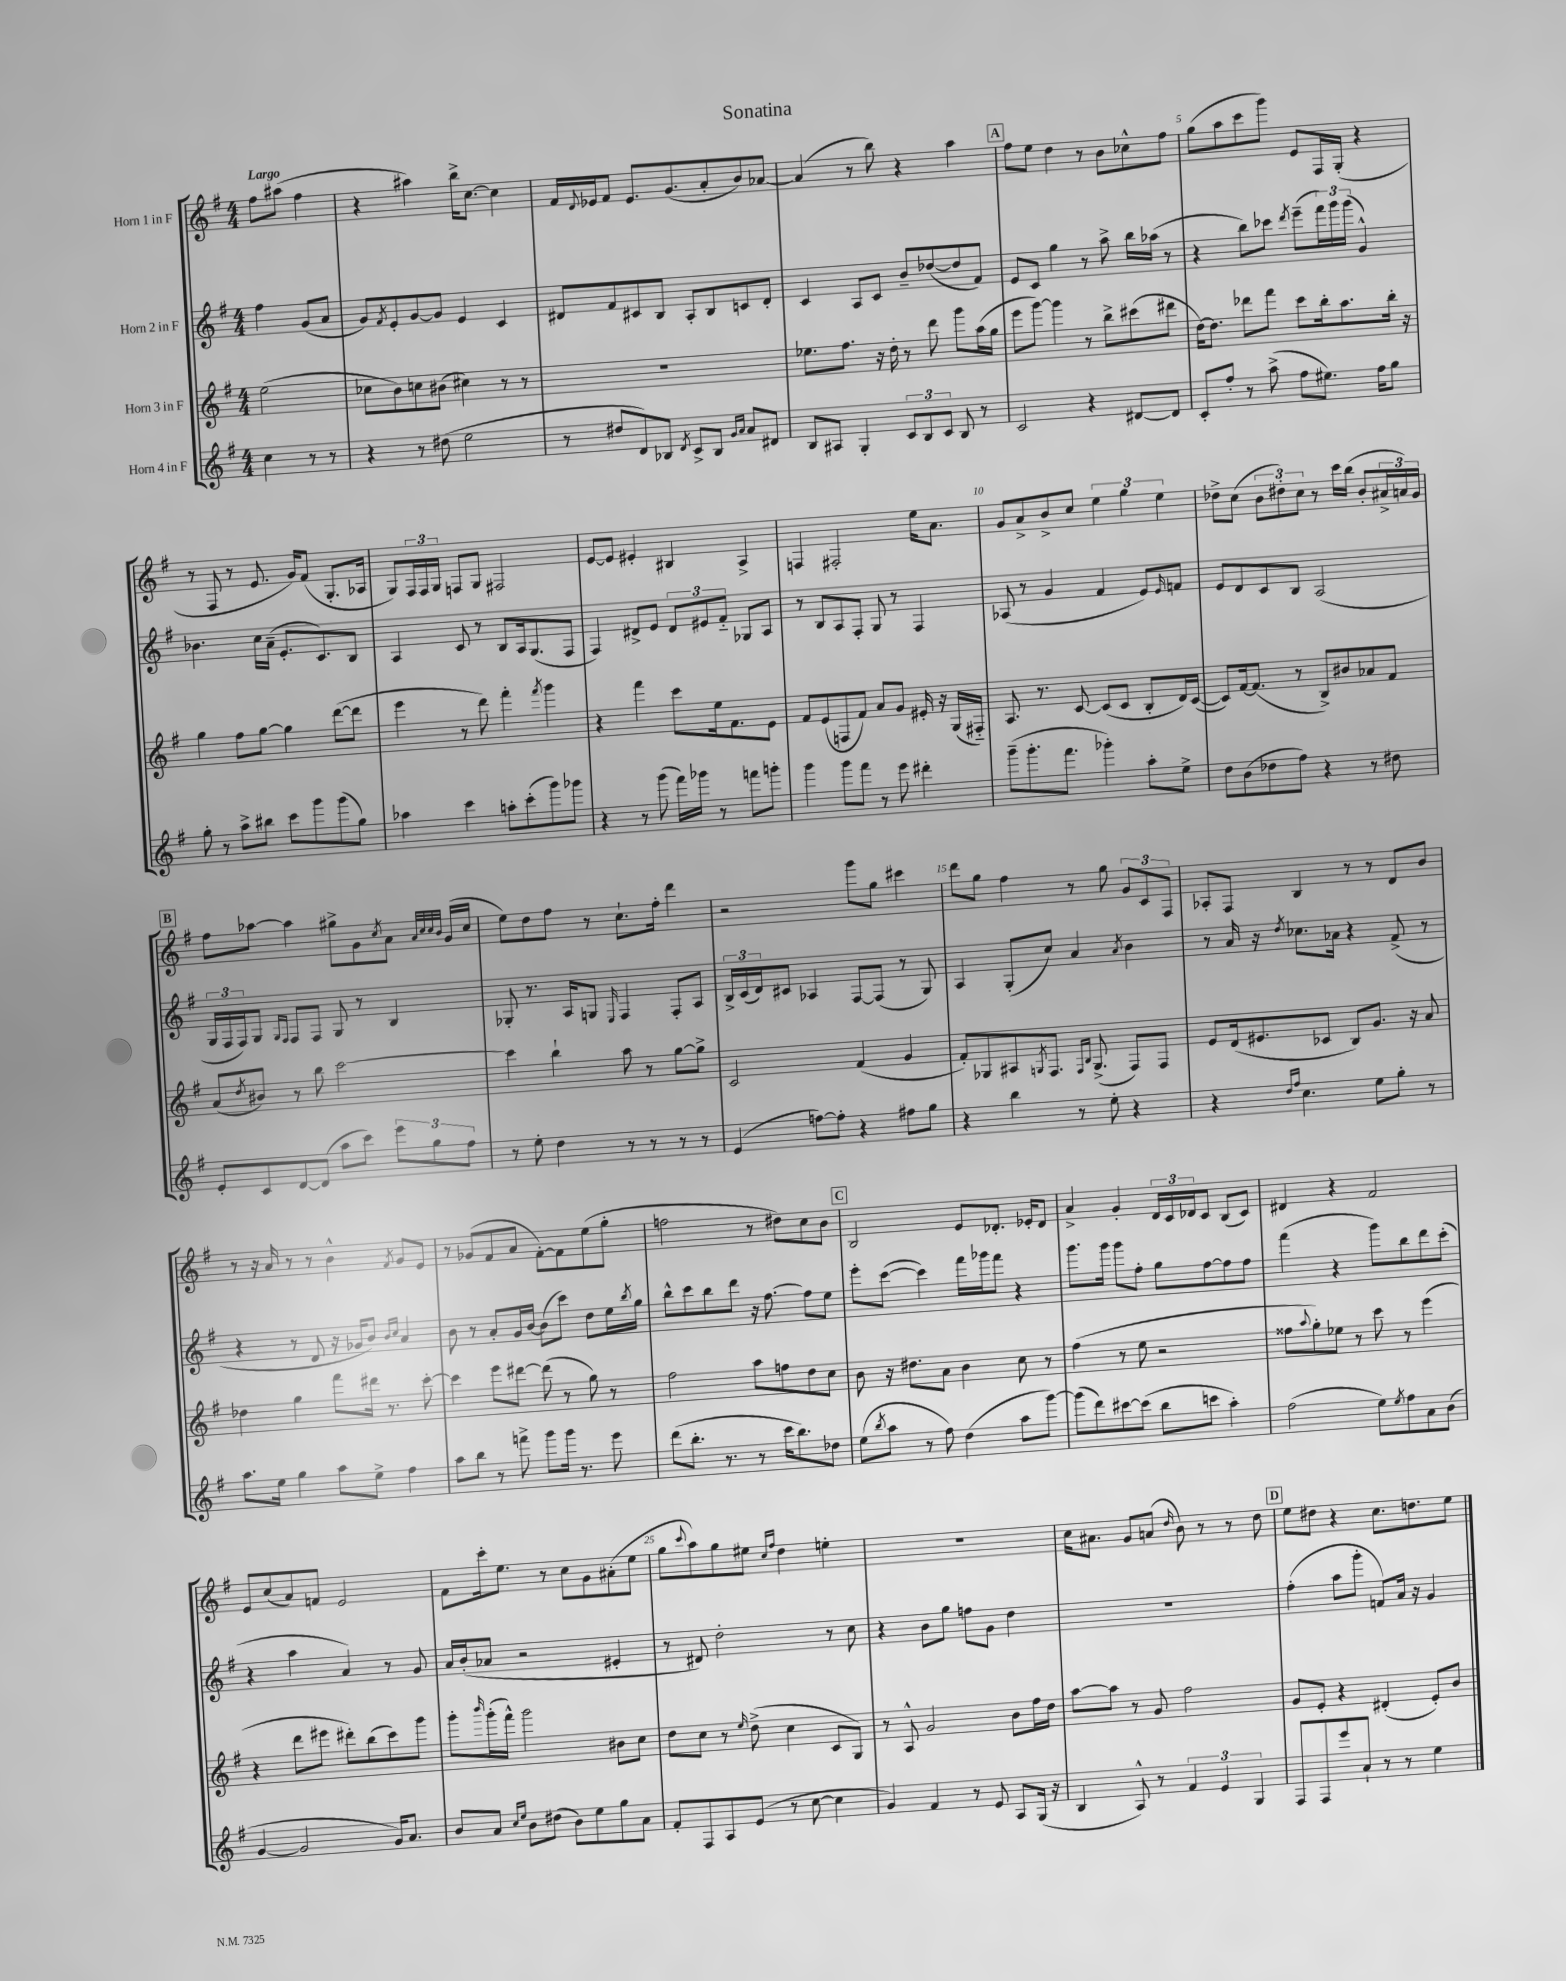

**kern	**kern	**kern	**kern
*staff4	*staff3	*staff2	*staff1
*clefG2	*clefG2	*clefG2	*clefG2
*k[f#]	*k[f#]	*k[f#]	*k[f#]
*M4/4	*M4/4	*M4/4	*M4/4
4cc	(2ee	4ff#	8ff#
.	.	.	(8aa#
8r	.	(8g	4ff#
8r	.	8a	.
=	=	=	=
4r	8cc-	8g)	4r
.	.	8qf#	.
.	8b)	8e'	.
8r	8cc	[8g	4aa#)
(8dd#	(8b#	8g]	.
2ee	4cc#)	4e	16bb^
.	.	.	[8.cc
.	8r	4c	4cc]
.	8r	.	.
=	=	=	=
8r	1r	8d#	16f#
.	.	.	8qqd
.	.	.	16e-
8dd#	.	8f#	8f#
8d)	.	8c#	8.e-
8B-	.	8B	.
.	.	.	(8.g
8qd	.	.	.
8c^	.	8A'	.
8B-	.	8B	8a'
16qqg	.	.	.
16qqa	.	.	.
8a	.	8c	8b)
8d#	.	8d#'	[8a-
=	=	=	=
8B	8.ee-	4c	(4a-]
8A#	.	.	.
.	8.ff#	.	.
4G'	.	8A	8r
.	16r	8c	8bb)
.	16dd'	.	.
12c	8r	8b~	4r
12B	.	.	.
.	8ddd	([8dd-	.
12c	.	.	.
8B	8ggg	8dd-]	4aa
8r	(16aa	8f#)	.
.	16gg	.	.
=	=	=	=
2c	8eee	8e	8ff#
.	[8ggg)	8c	8ee
.	4ggg]	4gg	4dd
4r	8r	8r	8r
.	8bb^	8aa^	8b
[8d#	(8ccc#	16bb	8cc-^^
.	.	(16aa-	.
8d#]	8ddd#	8r	8ff#
=	=	=	=
8c'	[16dd)	4r	(8gg
.	8.dd]	.	.
8ff#'	.	.	8aa
8r	8ddd-	8bb)	8ccc
(8aa^	8fff#	8ccc-	8ggg)
.	.	8qddd	.
8ff#	8ccc	(8eee~	8e
8.ee#)	16bb'	24fff#)	16F#
.	.	24ggg	.
.	8.aa	.	(16G'
.	.	(24ggg	.
.	.	4g^^)	4r
16ff#	.	.	.
8gg	16bb'	.	.
.	16r	.	.
=	=	=	=
8gg'	4gg	4.b-	8r
8r	.	.	8F#
8aa^	8ff#	.	8r
8bb#	[8gg	16cc	8.e
.	.	(16a~	.
8ccc	4gg]	8.e'	.
.	.	.	16g)
8ggg	.	.	(8f#
.	.	8.c)	.
(8ggg	([8ddd	.	8.G'
8gg)	8ddd]	8B	.
.	.	.	16A-
=	=	=	=
4aa-	4eee	4A	8G)
.	.	.	24F#
.	.	.	24F#
.	.	.	24G
4ccc	8r	8c	8F
.	8ddd)	8r	8G
8aa'	4fff#'	8B	2F#
(8ccc'	.	16A	.
.	.	(8.G	.
.	8qfff#	.	.
8ggg)	4ggg	.	.
8ggg-	.	8F#	.
=	=	=	=
4r	4r	4F#)	[8e
.	.	.	8e]
8r	4fff#	8d#^	4e#'
(8ggg	.	8e	.
16fff#)	8ccc	12d#	4B#
16ggg-	.	.	.
.	.	12e#	.
8r	16ee	.	.
.	.	12f#'~	.
.	8.f#	.	.
8fff	.	8G-	4A^
8ggg'	8e	8A	.
=	=	=	=
4ggg	8f#	8r	4F
.	(8e	8B	.
8ggg	8F	8A	2F#'
8fff#	8f#)	8F#'	.
8r	8a	8G	.
8eee	8g	8r	.
4ddd#'	16e#'	4F#	16ee
.	16r	.	8.a
.	(16G	.	.
.	16F#'~)	.	.
=	=	=	=
(8ggg~	8.A	(8A-	8g
8.ggg'	.	8r	8a^
.	8.r	.	.
.	.	4g	8b^
8.fff#	.	.	.
.	[8c	.	8cc
4ggg-')	(8c]	4f#	6ee
.	8c	.	.
.	.	.	6gg
8aa'	8B'	8e)	.
.	.	.	6ee
.	.	16qqe	.
8ee^	16d)	8f	.
.	([16c	.	.
=	=	=	=
8dd	8c])	8e	8dd-^
(8b	[16f#	8d	(8cc
.	(8.f#]	.	.
8dd-	.	8c	12b
.	.	.	12dd#')
8ff#)	8r	8B	.
.	.	.	12cc
4r	8B^)	(2A	8r
.	8b#	.	16ccc
.	.	.	(16bb
8r	8a-	.	8b'
8dd#	8f#	.	24a#^
.	.	.	24a)
.	.	.	24g
=	=	=	=
8e'	(8a	24G	8ff#
.	.	24F#	.
.	.	24F#)	.
.	8qdd	.	.
8c	8b#)	8G	[8aa-
.	.	16qqG	.
.	.	16qqF#	.
[8d	8r	8F#	4aa-]
(8d]	8bb	8F#	.
8aa	[2ccc	8G	8gg#^
8ccc)	.	8r	8g
.	.	.	8qcc
12eee	.	4B	8a
12gg	.	.	.
.	.	.	32qqa
.	.	.	32qqcc
.	.	.	32qqcc
.	.	.	32qqb
.	.	.	(16g
12ff#	.	.	.
.	.	.	16cc
=	=	=	=
8r	4ccc]	8G-'	8ee)
8ee'	.	8.r	8dd
4dd	4bb`	.	8ff#
.	.	16A	.
.	.	8G	8r
.	.	16qqE	.
8r	8aa	4F#	8.cc`
8r	8r	.	.
.	.	.	16ff#'
8r	[8gg	8F#'	4ddd
8r	8gg^]	8A	.
=	=	=	=
(4e	2c	24B^	2r
.	.	(24c	.
.	.	24d)	.
.	.	8c#	.
[8ff)	.	4A-	.
8ff']	.	.	.
4r	(4f#	[8F#	8ggg
.	.	(8F#]	8gg
8ff#	4g	8r	4ccc#
8gg	.	8G)	.
=	=	=	=
4r	8f#')	4A	8ddd
.	8G-	.	8gg
4bb	8A#	(8G'	4ff#
.	8qG	.	.
.	8.F#	8cc)	.
8r	.	4a	8r
.	16qqF#	.	.
.	16qqB	.	.
.	(8.G^	.	.
8ee'	.	.	8gg
.	.	8qa	.
4r	8F#)	4b	12g
.	.	.	12c
.	8F#	.	.
.	.	.	12F#
=	=	=	=
4r	8e	8r	8A-'
.	(16d	16a	8F#
.	8.e#	16r	.
16qqdd	.	.	.
16qqff#	.	8qdd	.
4.cc	.	8.cc-	4B
.	8c-	.	.
.	.	16a-	.
.	8B)	4r	8r
8ee	8.g	.	8r
8gg'	.	(8f#^	8d
.	16r	.	.
8r	8a	8r	8b
=	=	=	=
8.aa	4dd-	4r	8r
.	.	.	16r
16ee	.	.	16a
4gg	4gg	8r	8r
.	.	8d	8r
8aa	8fff#	16r	4b^^
.	.	16g-	.
8ee^	16ddd#	8b)	.
.	8.r	.	.
.	.	16qqb	.
.	.	16qqcc	8qf#
4ff#	.	4a	8g
.	[8ccc'	.	8e
=	=	=	=
8aa	4ccc]	8b	8r
8bb	.	8r	(8g-
8r	8eee	8a'	8f#
8fff^	[8ddd#	16g	8a
.	.	[16b	.
8ggg	(8ddd#]	(8b]	[8f#')
16ggg	8r	8ccc)	8f#]
8.r	.	.	.
.	8gg)	8dd	(8ee
8eee	8r	16ee	8gg'
.	.	8qbb	.
.	.	16gg	.
=	=	=	=
(8ddd	2ff#	8bb^^	2ff
8.bb'	.	8ccc	.
.	.	8bb	.
8.r	.	.	.
.	.	8ddd	.
8r	8aa	16r	8r
.	.	[8.ff#	.
16ccc	8ff	.	8dd#)
8.bb)	.	.	.
.	8dd	8ff#]	8cc
8dd-	8cc	8ee	8b
=	=	=	=
(8ee	8b	8eee'	2B
8qbb	.	.	.
8aa	16r	([8ccc	.
.	8.dd#	.	.
8r	.	4ccc])	.
8ff#)	8a	.	.
(4dd	4b	16fff#	8e
.	.	16ggg-	.
.	.	8fff#	8.d-'
8aa	8cc	4r	.
.	.	.	16e-'
[8ggg)	8r	.	8d-
=	=	=	=
(8ggg]	(4ff#	8.ggg	4a^
8ddd)	.	.	.
.	.	16ggg	.
[8ccc#	8r	8ggg	4g'
(8ccc#]	8ee	8ff#'	.
8bb	2r	8gg	24d
.	.	.	24c
.	.	.	24d-
8ccc	.	[8ff#	8c
4aa')	.	8ff#]	(8B
.	.	8ff#	8c)
=	=	=	=
(2ff#	8ff##	(4fff#	4d#
.	8qqaa	.	.
.	8gg')	.	.
.	8ee-	4r	4r
.	8r	.	.
8ee)	8ccc	8ggg)	2f#
8qee	.	.	.
8ff#	8r	8bb	.
8a	(4eee	8ddd	.
(8b	.	(8ccc'	.
=	=	=	=
[4g	4r	4r	8e
.	.	.	(8cc
2g]	8ddd	4aa	8a)
.	8eee#	.	8f
.	8ddd#')	4a)	2e
.	(8bb	.	.
16g)	8ccc)	8r	.
8.a	.	.	.
.	8ggg	8g	.
=	=	=	=
8b	8ggg'	16a	8f#
.	.	(16b'	.
.	16qqbbb	.	.
8a	(16ggg'	8a-	16ccc'
.	16fff#^^)	.	8.ee
16qqcc	.	.	.
16qqee	.	.	.
8b	2ggg	2r	.
(8dd#	.	.	8r
8b)	.	.	8cc
8ee	.	.	8g
8gg	8b#	4e#'	(8a#'
8a	8cc	.	8ee
=	=	=	=
8f#'	8dd	8r	8gg
.	.	.	8qqccc
8F#	8cc	8d#)	8aa)
8A	8r	2dd'	8gg
.	16qqee	.	.
(8e	(8dd^	.	8ee#
.	.	.	16qqcc
.	.	.	16qqff#
8r	4cc	.	4dd
[8cc	.	.	.
4cc]	8c	8r	4ee'
.	8G)	8cc	.
=	=	=	=
4g)	8r	4r	1r
.	8A^^	.	.
4f#	2g	8b	.
.	.	8gg	.
8r	.	8ff	.
8e	.	8g	.
8A	8b	4dd	.
(16G	16ff#	.	.
16r	16dd	.	.
=	=	=	=
4B	[8aa	1r	16cc
.	.	.	8.a#
.	8aa]	.	.
8A^^)	8r	.	8g
8r	8g	.	(8a
.	.	.	16qqdd
6f#	2ff#	.	8b)
.	.	.	8r
6e	.	.	.
.	.	.	8r
6G	.	.	.
.	.	.	8dd
=	=	=	=
8F#	8g	(4ff#'	8ee
8F#	8e'	.	8dd#
8eee	4r	8aa	4r
8a`	.	8ggg'	.
8r	(4d#'	8f)	8.cc
8r	.	16a	.
.	.	16r	8.dd
4ee	8e')	4g	.
.	8b	.	8ee
==	==	==	==
*-	*-	*-	*-
